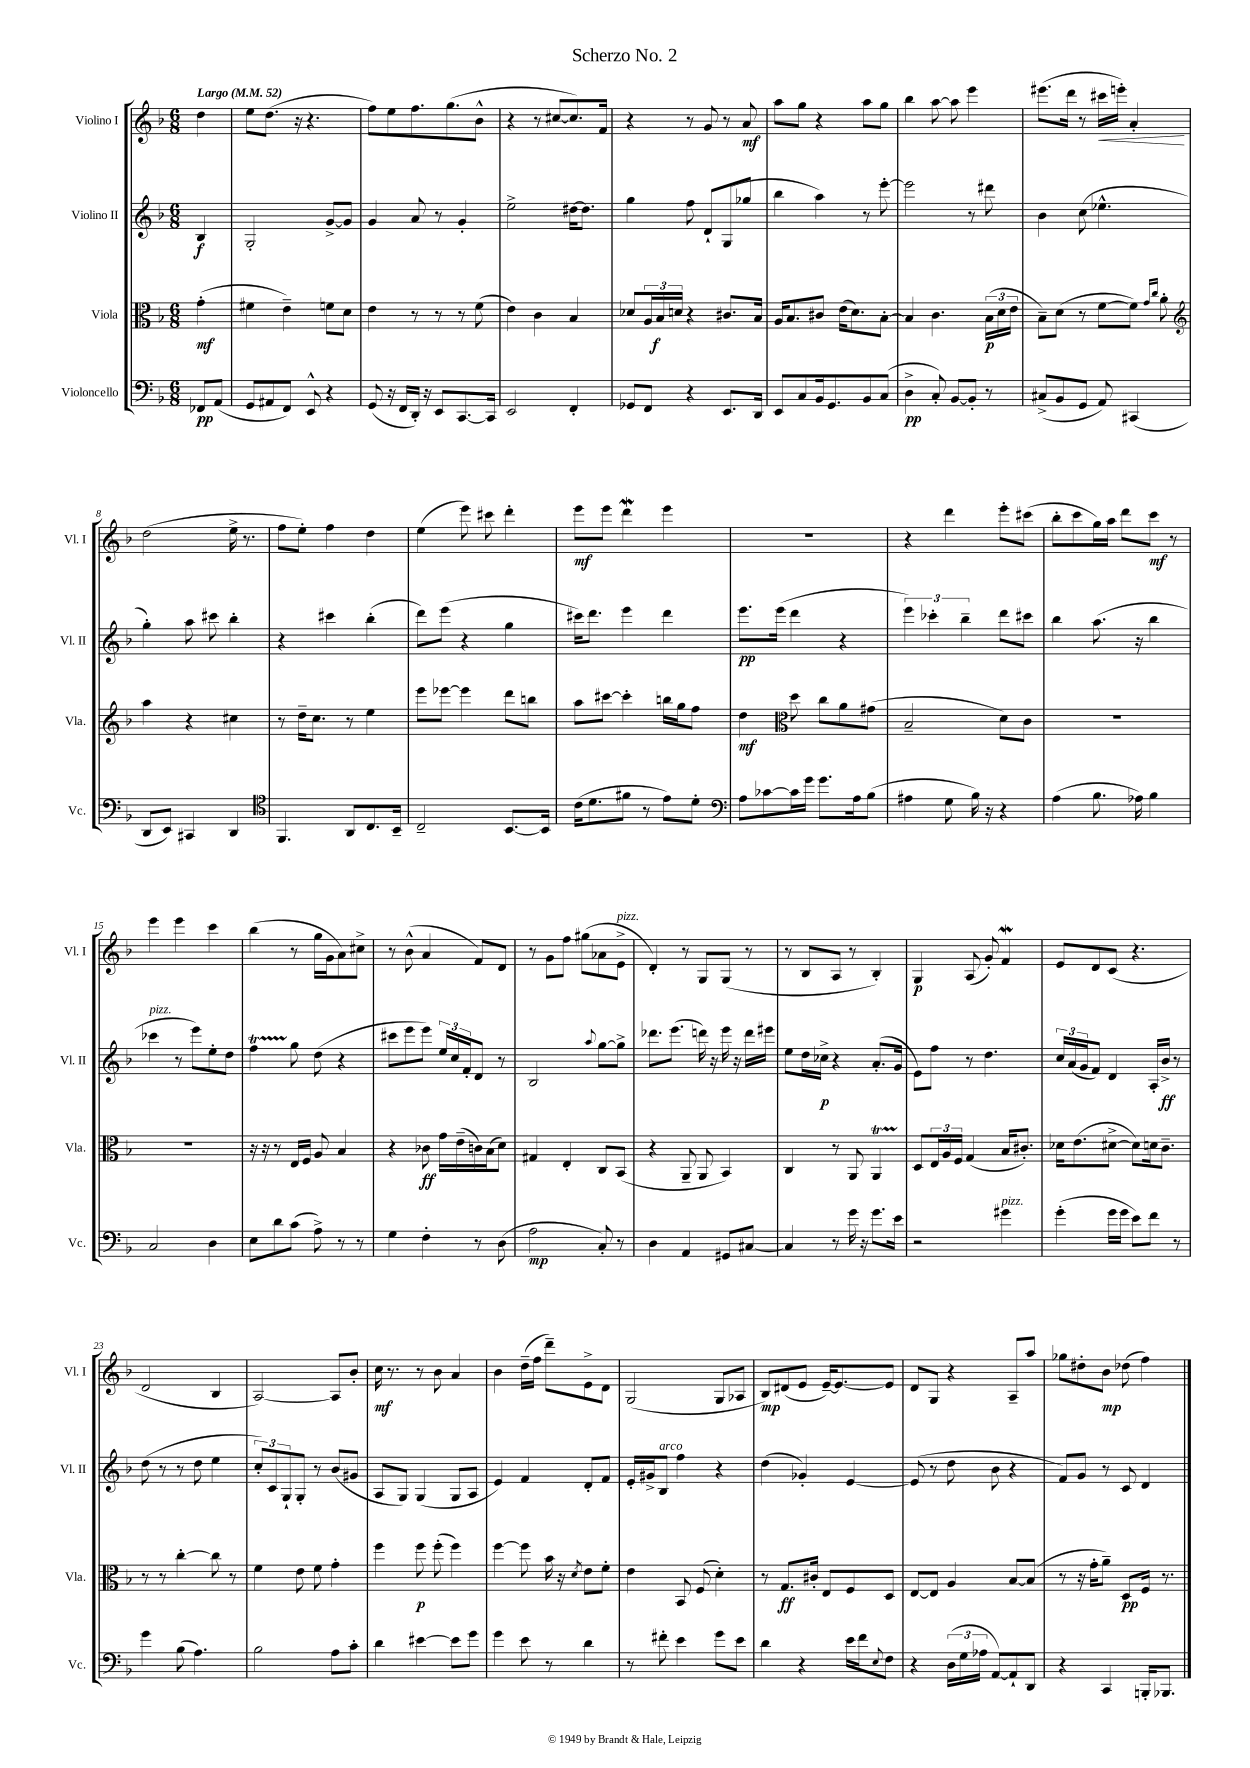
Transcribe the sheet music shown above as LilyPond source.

\header { title = "Scherzo No. 2" }
<<
\new StaffGroup <<
\new Staff = "s0" \with { instrumentName = "Violino I" shortInstrumentName = "Vl. I" } {
    \clef treble \key f \major \numericTimeSignature \time 6/8 \partial 4 \tempo "Largo" 4 = 52
    d''4 |
    e''8 d''8.( r16 r4. |
    f''8) e''8 f''8. g''8.( bes'8-^ |
    r4 r8 cis''8~ cis''8.) f'16 |
    r4 r8 g'8 r8 a'8\mf |
    a''8 g''8 r4 a''8 g''8 |
    bes''4 a''8~ a''8 e'''4 |
    eis'''8.( d'''16 r8 cis'''16\< e'''16-.) a'4-.\! |
    d''2( e''16-> r8. |
    f''8 e''8-.) f''4 d''4 |
    e''4( e'''8) cis'''8 d'''4-. |
    e'''8\mf e'''8 d'''4\mordent e'''4 |
    R2. |
    r4 d'''4 e'''8-. cis'''8( |
    bes''8-. c'''8 g''16) a''16 d'''8 c'''8\mf r8 |
    e'''4 e'''4 c'''4 |
    bes''4( r8 g''16 g'16 a'8) cis''8-> |
    r8 bes'8-^( a'4 f'8) d'8 |
    r8 g'8 f''8 gis''8( aes'8 e'8->^\markup { \italic "pizz." } |
    d'4-.) r8 g8 g8( r8 |
    r8 bes8 a8 r8 bes4-.) |
    g4\p a8( g'8-.) f'4\mordent |
    e'8 d'8 c'8( r4. |
    d'2 bes4 |
    a2~) a8 bes'8-. |
    c''16\mf r8. r8 bes'8 a'4 |
    bes'4 d''16--( f''16 d'''8--) e'8-> d'8 |
    g2( g8 aes8 |
    bes8\mp) dis'8( e'8 e'16~--) e'8.~ e'8 |
    d'8 g8 r4 a8-- a''8 |
    ges''8 dis''8-. bes'8\mp des''8( f''4) \bar "|." |
}
\new Staff = "s1" \with { instrumentName = "Violino II" shortInstrumentName = "Vl. II" } {
    \clef treble \key f \major \numericTimeSignature \time 6/8 \partial 4
    bes4\f |
    g2-. g'8~-> g'8 |
    g'4 a'8 r8 g'4-. |
    e''2-> dis''16~ dis''8. |
    g''4 f''8 d'8-! g8( ges''8 |
    bes''4 a''4) r8 e'''8~-. |
    e'''2 r8 dis'''8 |
    bes'4 c''8( ees''4.-^ |
    g''4-.) a''8 cis'''8 bes''4-. |
    r4 cis'''4 bes''4-.( |
    d'''8) e'''8( r4 g''4 |
    cis'''16) d'''8. e'''4 d'''4 |
    e'''8.\pp e'''16( d'''4 r4 |
    \tuplet 3/2 { e'''4) ces'''4-. bes''4-- } d'''8 cis'''8 |
    bes''4 a''8.( r16 bes''4 |
    ces'''4^\markup { \italic "pizz." } r8 e'''8) e''8-. d''8 |
    f''4\startTrillSpan g''8\stopTrillSpan d''8( r4 |
    cis'''8 e'''8 e'''8) \tuplet 3/2 { e''16 c''16 f'16-. } d'8 r8 |
    bes2 \appoggiatura { a''8 } g''8~ g''8-> |
    des'''8. e'''8.( d'''16) r16 e'''16 r16 d'''16 eis'''16 |
    e''8 d''16 ces''16->\p r4 a'8.-.( g'16 |
    e'8) f''8 r8 d''4. |
    \tuplet 3/2 { c''16 a'16( g'16 } f'8) d'4 a16-. bes'16->\ff r8 |
    d''8( r8 r8 d''8 e''4 |
    \tuplet 3/2 { c''8-.) c'8 g8-! } g8-. r8 bes'8( gis'8 |
    a8 g8) g4( g8 a8 |
    e'4) f'4 d'8-. f'8 |
    e'16-. gis'16-> bes8^\markup { \italic "arco" } f''4 r4 |
    d''4( ges'4-.) e'4~ |
    e'8( r8 d''8 bes'8 r4 |
    f'8) g'8 r8 c'8 d'4 \bar "|." |
}
\new Staff = "s2" \with { instrumentName = "Viola" shortInstrumentName = "Vla." } {
    \clef alto \key f \major \numericTimeSignature \time 6/8 \partial 4
    g'4-.\mf( |
    fis'4 e'4--) f'8 d'8 |
    e'4 r8 r8 r8 f'8( |
    e'4) c'4 bes4 |
    des'8 \tuplet 3/2 { a16 bes16\f d'16 } r4 cis'8. bes16 |
    a16 bes8. cis'8 e'16( d'8.) bes8~-. |
    bes4 c'4. \tuplet 3/2 { bes16\p( d'16 e'16 } |
    bes8--) d'8( r8 f'8~ f'8) \grace { g'16 c''16 } a'8-. |
    \clef treble a''4 r4 cis''4 |
    r8 d''16-- c''8. r8 e''4 |
    e'''8 ees'''8~ ees'''4 d'''8 b''8 |
    a''8 cis'''8~ cis'''4-. b''16 g''16 f''8 |
    d''4\mf \clef alto d''8 c''8 a'8 gis'8( |
    bes2-- d'8) c'8 |
    R2. |
    R2. |
    r16 r16 r8 e16 f16 a8 bes4 |
    r4 ces'8\ff g'16 e'16--( c'16) bes16( d'8) |
    gis4 e4-. c8 bes,8( |
    r4 a,8-- a,8 bes,4) |
    c4 r8 a,8 a,4\startTrillSpan |
    d8\stopTrillSpan \tuplet 3/2 { e16 a16 f16 } g4( bes16 cis'8.-.) |
    des'16 e'8.( dis'8~-> dis'8) d'16 c'8.-- |
    r8 r8 c''4~-. c''8 r8 |
    f'4 e'8 f'8 g'4-. |
    f''4 f''8\p f''8-.( f''4) |
    f''4~ f''8 bes'16 r16 \acciaccatura { d'8 } e'8 f'8-. |
    e'4 bes,8 f8( d'4-.) |
    r8 g8.\ff cis'16-. e8 f8 d8 |
    e8~ e8 a4 bes8~ bes8( |
    r8 r16 g'16-. a'8--) d8\pp f16 r8. \bar "|." |
}
\new Staff = "s3" \with { instrumentName = "Violoncello" shortInstrumentName = "Vc." } {
    \clef bass \key f \major \numericTimeSignature \time 6/8 \partial 4
    fes,8\pp a,8( |
    g,8 ais,8 f,8) e,8-^ r4 |
    g,8( r16 f,16 d,16-.) r16 e,8 c,8.~ c,16 |
    e,2 f,4-. |
    ges,8 f,8 r4 e,8. d,16 |
    e,8 c8 bes,16 g,8. bes,8 c8( |
    d4->\pp c8-.) bes,8~ bes,8-. r8 |
    cis8->( bes,8 g,8 a,8) cis,4( |
    d,8 e,8) cis,4 d,4 |
    \clef tenor f,4. a,8 c8. bes,16-- |
    c2-- bes,8.~ bes,16 |
    c'16( d'8. fis'8 r8 e'8) d'8-. |
    \clef bass a8 ces'8~ ces'16 g'16 g'8. a16 bes8( |
    ais4 g8 bes16) r16 r4 |
    a4( bes8. aes16) bes4 |
    c2 d4 |
    e8 d'8 c'8( a8->) r8 r8 |
    g4 f4-. r8 d8( |
    a2\mp c8-.) r8 |
    d4 a,4 gis,8 cis8~ |
    cis4 r8 g'16 r16 g'8. e'16 |
    r2 gis'4^\markup { \italic "pizz." } |
    g'4-.( g'16 g'16 e'8) f'8 r8 |
    g'4 bes8( a4.) |
    bes2 a8 c'8-. |
    d'4 eis'4~ eis'8 g'8 |
    g'4 e'8 r8 d'4 |
    r8 fis'8-. e'4 g'8 e'8 |
    d'4 r4 e'16 f'16 \appoggiatura { e8 } f8 |
    r4 \tuplet 3/2 { d16( g16 aes16 } a,8~) a,8-! d,8 |
    r4 c,4 b,,16-. bes,,8. \bar "|." |
}
>>
>>
